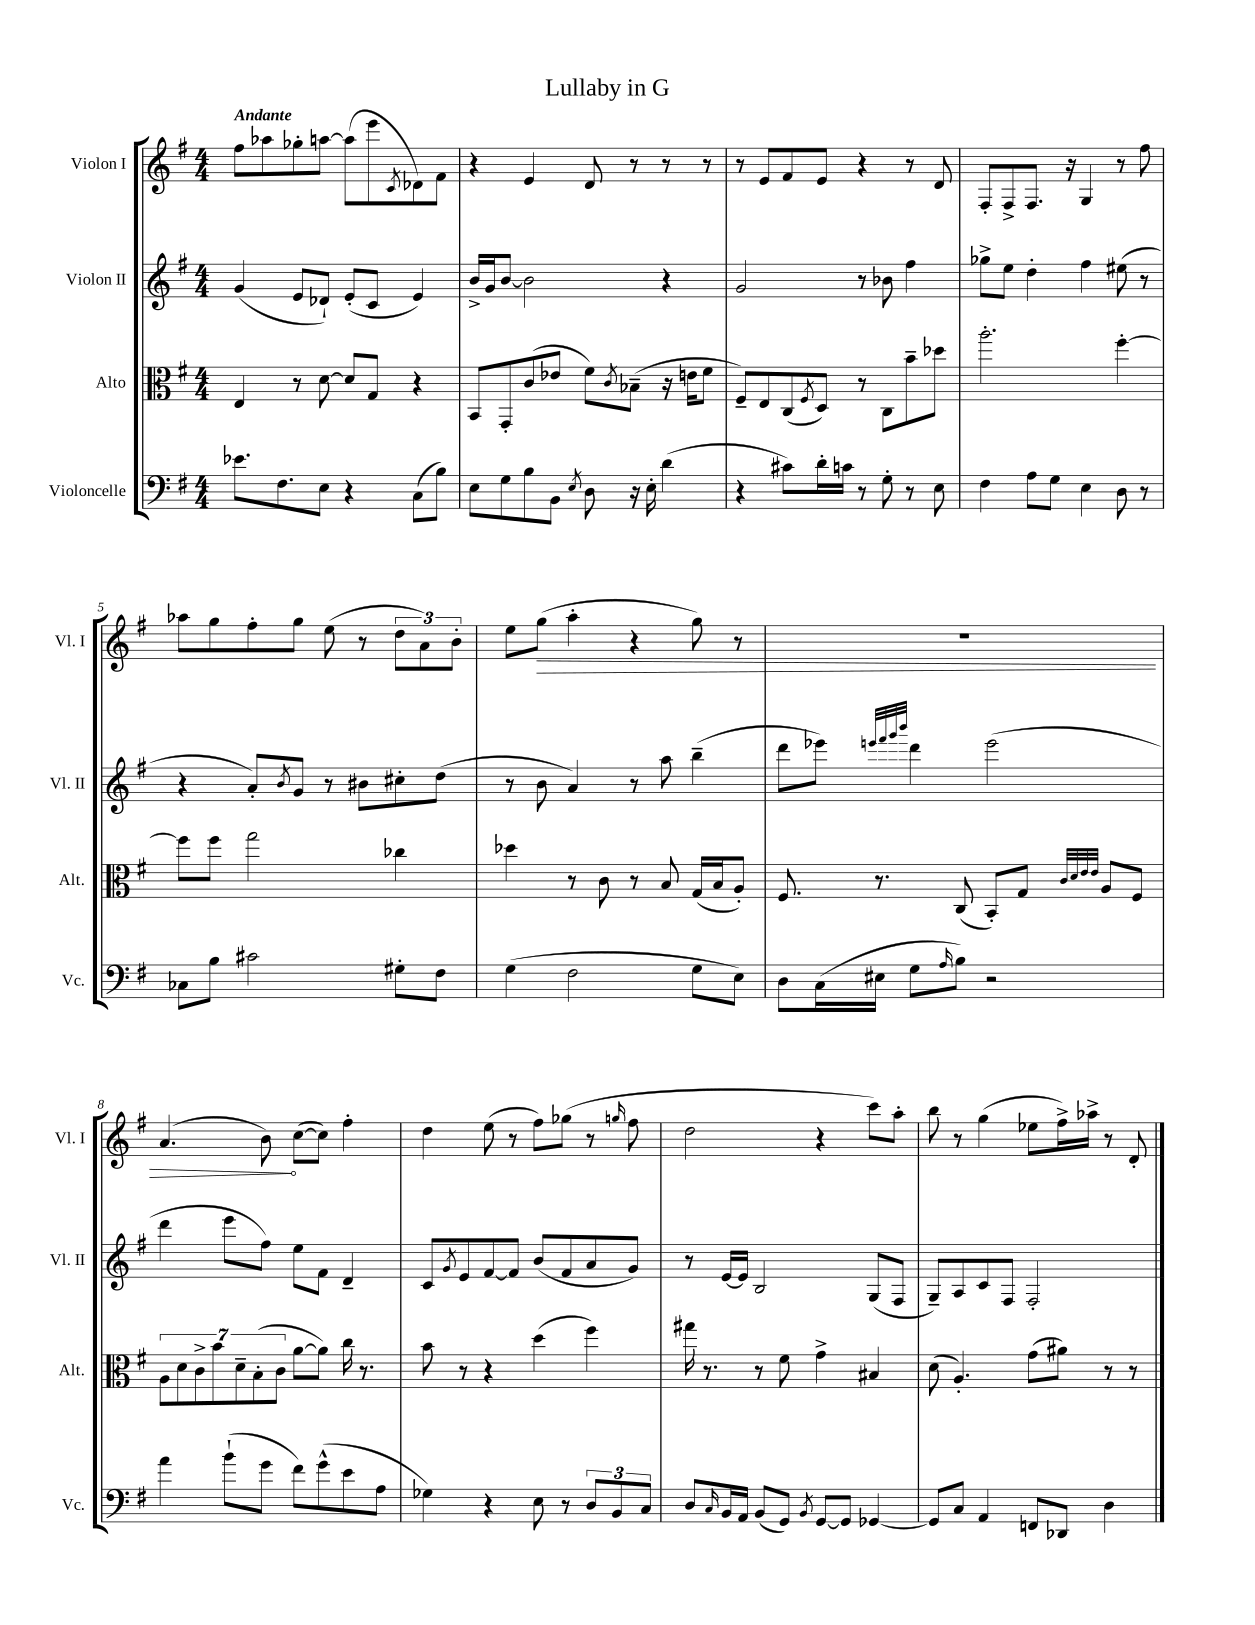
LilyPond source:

\header { title = "Lullaby in G" }
<<
\new StaffGroup <<
\new Staff = "s0" \with { instrumentName = "Violon I" shortInstrumentName = "Vl. I" } {
    \clef treble \key g \major \numericTimeSignature \time 4/4 \tempo "Andante"
    fis''8 aes''8 ges''8-. a''8~ a''8( e'''8 \acciaccatura { c'8 } des'8) fis'8 |
    r4 e'4 d'8 r8 r8 r8 |
    r8 e'8 fis'8 e'8 r4 r8 d'8 |
    fis8-. fis8-> fis8. r16 g4 r8 fis''8 |
    aes''8 g''8 fis''8-. g''8 e''8( r8 \tuplet 3/2 { d''8 a'8) b'8-. } |
    e''8 \once \override Hairpin.circled-tip = ##t g''8\>( a''4-. r4 g''8) r8 |
    R1 |
    a'4.( b'8\!) c''8~( c''8) fis''4-. |
    d''4 e''8( r8 fis''8) ges''8( r8 \grace { g''16 } fis''8 |
    d''2 r4 c'''8) a''8-. |
    b''8 r8 g''4( ees''8 fis''16->) aes''16-> r8 d'8-. \bar "|." |
}
\new Staff = "s1" \with { instrumentName = "Violon II" shortInstrumentName = "Vl. II" } {
    \clef treble \key g \major \numericTimeSignature \time 4/4
    g'4( e'8 des'8-!) e'8-.( c'8 e'4) |
    b'16-> g'16 b'8~ b'2 r4 |
    g'2 r8 bes'8 fis''4 |
    ges''8-> e''8 d''4-. fis''4 eis''8( r8 |
    r4 a'8-.) \acciaccatura { b'8 } g'8 r8 bis'8 cis''8-. d''8( |
    r8 b'8 a'4) r8 a''8 b''4--( |
    d'''8 ees'''8) \grace { e'''32 fis'''32 g'''32 b'''32 } d'''4 e'''2( |
    d'''4 e'''8 fis''8) e''8 fis'8 d'4-- |
    c'8 \acciaccatura { g'8 } e'8 fis'8~ fis'8 b'8( fis'8 a'8 g'8) |
    r8 e'16~ e'16 b2 g8( fis8 |
    g8--) a8 c'8 fis8 fis2-. \bar "|." |
}
\new Staff = "s2" \with { instrumentName = "Alto" shortInstrumentName = "Alt." } {
    \clef alto \key g \major \numericTimeSignature \time 4/4
    e4 r8 d'8~ d'8 g8 r4 |
    b,8 g,8-. c'8( ees'8 fis'8) \acciaccatura { c'8 } bes8--( r16 e'16 fis'8 |
    fis8--) e8 c8( \acciaccatura { fis8 } d8) r8 c8 b'8-- des''8 |
    a''2.-. fis''4~-. |
    fis''8 fis''8 g''2 ces''4 |
    des''4 r8 c'8 r8 b8 g16( b16 a8-.) |
    fis8. r8. c8( b,8-.) g8 \grace { c'32 d'32 e'32 e'32 } a8 fis8 |
    \tuplet 7/4 { a8 d'8 c'8-> b'8 d'8-- b8-.( c'8 } a'8~ a'8) c''16 r8. |
    b'8 r8 r4 d''4( fis''4) |
    gis''16 r8. r8 fis'8 g'4-> bis4 |
    d'8( a4.-.) g'8( ais'8) r8 r8 \bar "|." |
}
\new Staff = "s3" \with { instrumentName = "Violoncelle" shortInstrumentName = "Vc." } {
    \clef bass \key g \major \numericTimeSignature \time 4/4
    ees'8. fis8. e8 r4 c8( b8) |
    e8 g8 b8 b,8 \acciaccatura { e8 } d8 r16 e16-. d'4( |
    r4 cis'8) d'16-. c'16 r8 g8-. r8 e8 |
    fis4 a8 g8 e4 d8 r8 |
    ces8 b8 cis'2 gis8-. fis8 |
    g4( fis2 g8 e8) |
    d8 c16( eis16 g8 \grace { a16 } b8) r2 |
    a'4 b'8-!( g'8 fis'8) g'8-^( e'8 a8 |
    ges4) r4 e8 r8 \tuplet 3/2 { d8 b,8 c8 } |
    d8 \grace { c16 } b,16 a,16 b,8( g,8) \acciaccatura { b,8 } g,8~ g,8 ges,4~ |
    ges,8 c8 a,4 f,8 des,8 d4 \bar "|." |
}
>>
>>
